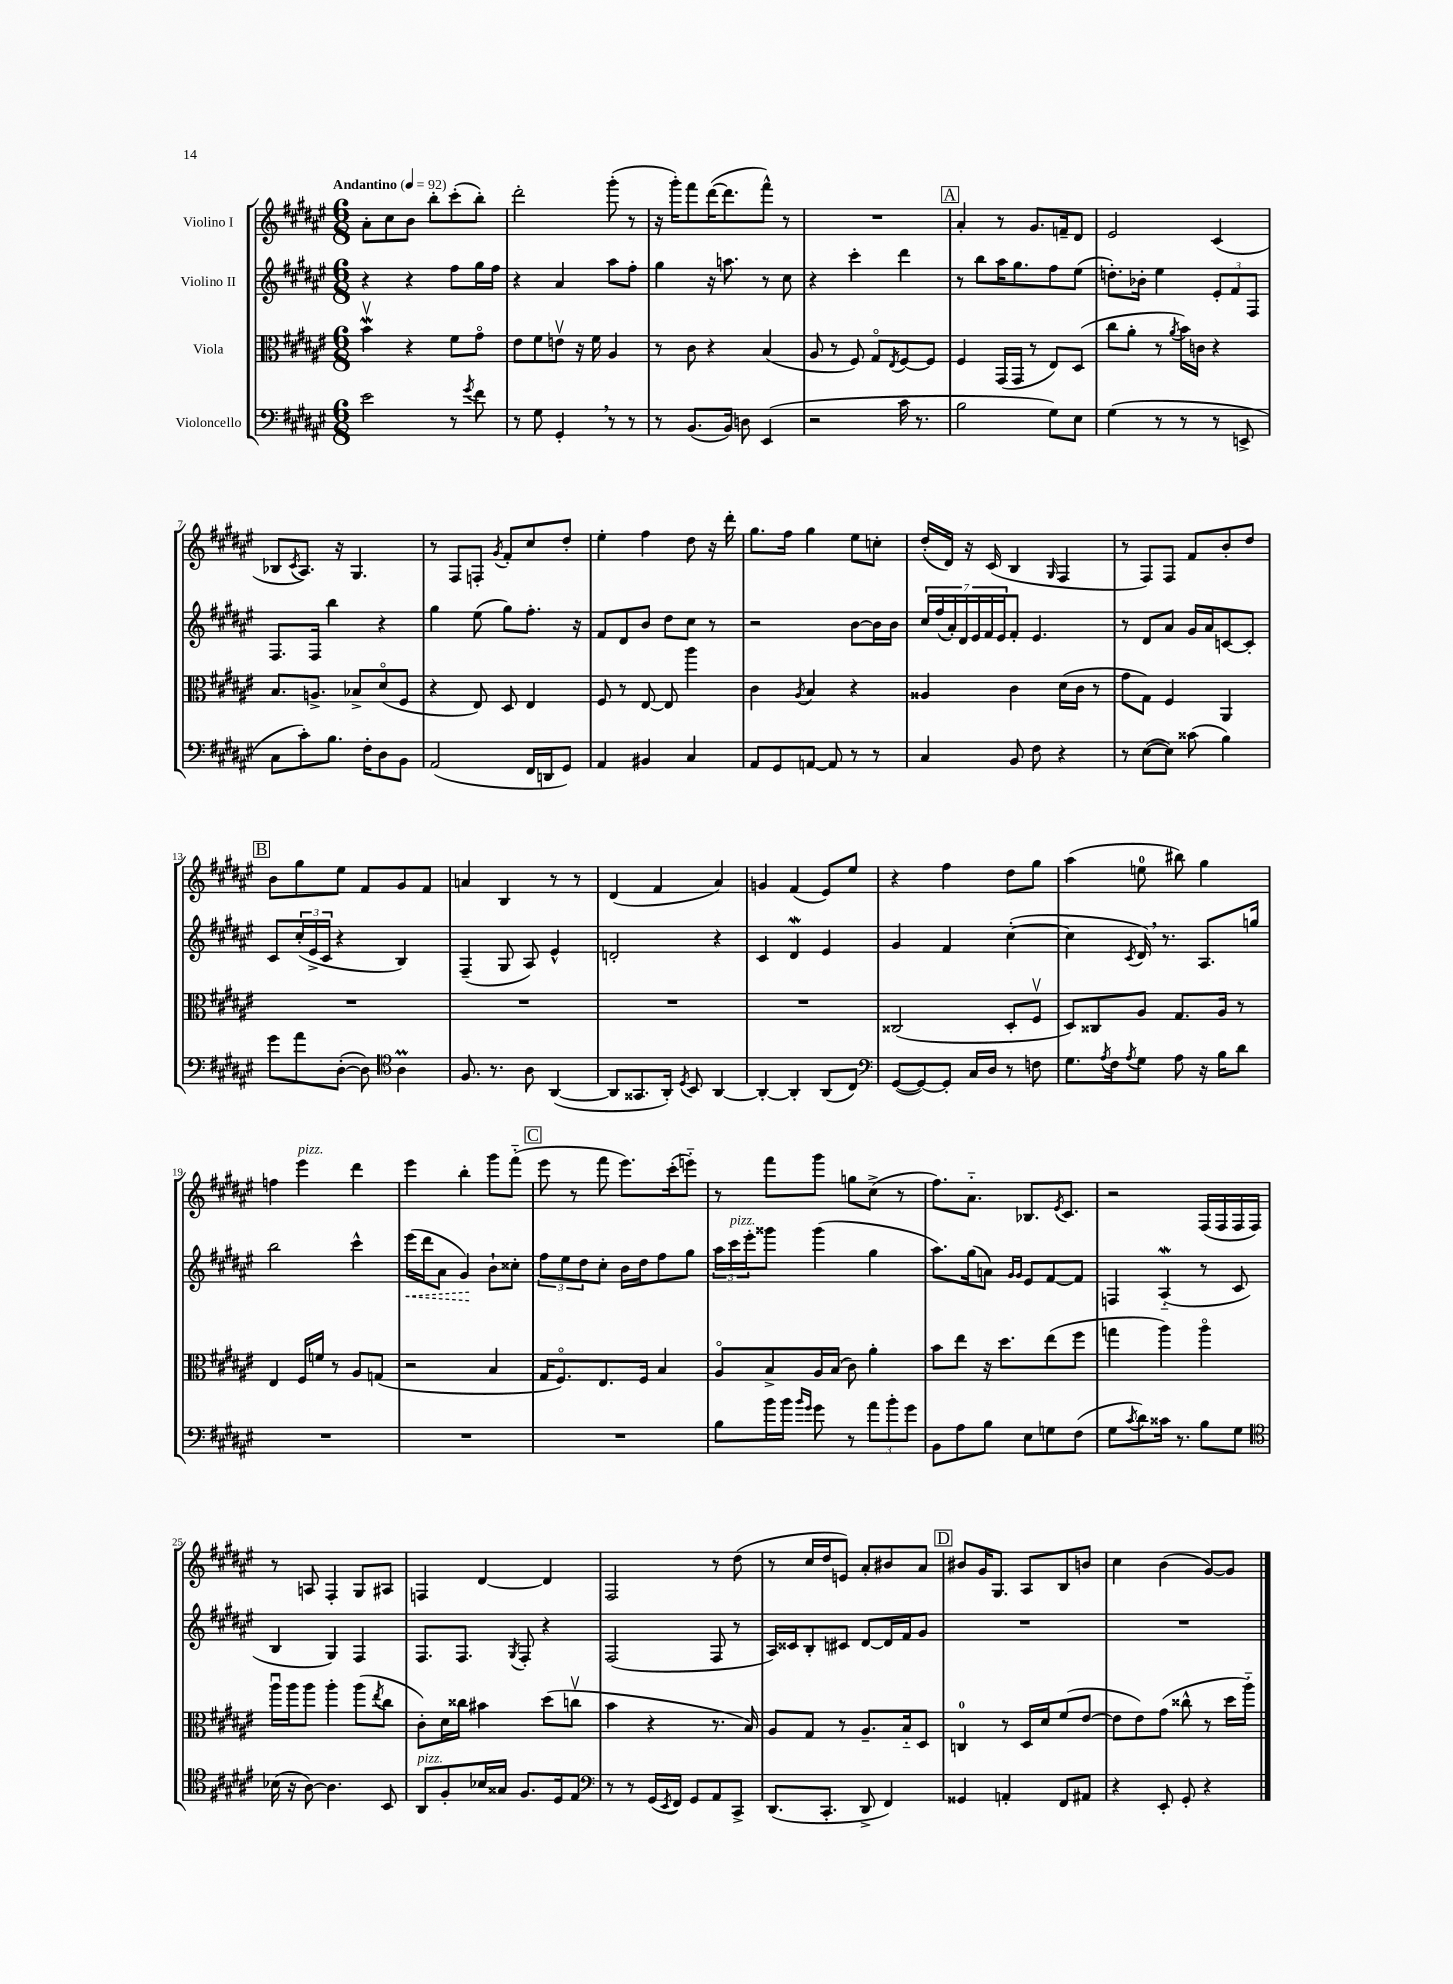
<<
\new StaffGroup <<
\new Staff = "s0" \with { instrumentName = "Violino I" } {
    \clef treble \key fis \major \numericTimeSignature \time 6/8 \tempo "Andantino" 4 = 92
    ais'8-. cis''8 b'8 b''8-. cis'''8-.( b''8-.) |
    dis'''2-. gis'''8-.( r8 |
    r16 gis'''16-.) fis'''8 dis'''16~( dis'''8. fis'''8-^) r8 |
    R2. |
    \mark \markup { \box "A" } ais'4-. r8 gis'8. f'16-- dis'8 |
    eis'2 cis'4( |
    bes8 \acciaccatura { cis'8 } ais8.) r16 gis4. |
    r8 fis8 f8-. \acciaccatura { gis'8 } fis'8-. cis''8 dis''8-. |
    eis''4-. fis''4 dis''8 r16 dis'''16-. |
    gis''8. fis''16 gis''4 eis''8 c''8-. |
    dis''16-.( dis'16) r16 cis'16( b4 \grace { gis16 } fis4 |
    r8 fis8) fis8 fis'8 b'8-. dis''8 |
    \mark \markup { \box "B" } b'8 gis''8 eis''8 fis'8 gis'8 fis'8 |
    a'4 b4 r8 r8 |
    dis'4( fis'4 ais'4) |
    g'4 fis'4( eis'8) eis''8 |
    r4 fis''4 dis''8 gis''8 |
    ais''4( e''8-0 bis''8) gis''4 |
    f''4 eis'''4^\markup { \italic "pizz." } dis'''4 |
    eis'''4 b''4-. gis'''8 fis'''8-_( |
    \mark \markup { \box "C" } eis'''8 r8 fis'''8 eis'''8.) cis'''16-.( e'''8-_) |
    r8 fis'''8 gis'''8 g''8 cis''8->( r8 |
    fis''8.) ais'8.-_ bes8. \acciaccatura { eis'8 } cis'8. |
    r2 fis16( fis16 fis16 fis16) |
    r8 a8 fis4-. gis8 ais8 |
    f4 dis'4~ dis'4 |
    fis2 r8 dis''8( |
    r8 cis''16 dis''16 e'8) ais'8-. bis'8 ais'8 |
    \mark \markup { \box "D" } bis'8 gis'16 gis8. ais8 b8 b'8 |
    cis''4 b'4( gis'8~) gis'8 \bar "|." |
}
\new Staff = "s1" \with { instrumentName = "Violino II" } {
    \clef treble \key fis \major \numericTimeSignature \time 6/8
    r4 r4 fis''8 gis''16 fis''16 |
    r4 ais'4 ais''8 fis''8-. |
    gis''4 r16 a''8. r8 cis''8 |
    r4 cis'''4-. dis'''4 |
    \mark \markup { \box "A" } r8 b''8 ais''16 gis''8. fis''8 eis''8( |
    d''8.-.) bes'16-. eis''4 \tuplet 3/2 { eis'8-. fis'8 fis8 } |
    fis8. fis16 b''4 r4 |
    gis''4 eis''8( gis''8) fis''8.-. r16 |
    fis'8 dis'8 b'8 dis''8 cis''8 r8 |
    r2 b'8~ b'16 b'16 |
    \tuplet 7/4 { cis''16 fis''16( ais'16-.) dis'16 eis'16 fis'16 eis'16 } fis'8-. eis'4. |
    r8 dis'8 ais'8 gis'16 ais'16 c'8~ c'8-. |
    \mark \markup { \box "B" } cis'8 \tuplet 3/2 { cis''16-.( eis'16-> cis'16 } r4 b4) |
    fis4--( gis8 ais8) eis'4-^ |
    d'2-. r4 |
    cis'4 dis'4\mordent eis'4 |
    gis'4 fis'4 cis''4~-.( |
    cis''4 \acciaccatura { cis'8 } dis'16) \breathe r8. ais8. g''16 |
    b''2 cis'''4-^ |
    \once \override Hairpin.style = #'dashed-line eis'''16\<( dis'''16 ais'8 gis'4\!) b'8-! cisis''8-. |
    \mark \markup { \box "C" } \tuplet 3/2 { fis''8 eis''8 dis''8 } cis''8-. b'16 dis''16 fis''8 gis''8 |
    \tuplet 3/2 { ais''16 cis'''16^\markup { \italic "pizz." } eis'''16-. } gisis'''8 gisis'''4( gis''4 |
    ais''8.) gis''16( a'8) \grace { gis'16 gis'16 } eis'8 fis'8~ fis'8 |
    f4 ais4-_\mordent( r8 cis'8 |
    b4 gis4) fis4 |
    fis8. fis8. \acciaccatura { gis8 } fis8-. r4 |
    fis2( fis8 r8 |
    ais16) cisis'16 b8-. cis'8 dis'8~ dis'16 fis'16 gis'8 |
    \mark \markup { \box "D" } R2. |
    R2. \bar "|." |
}
\new Staff = "s2" \with { instrumentName = "Viola" } {
    \clef alto \key fis \major \numericTimeSignature \time 6/8
    b'4\upbow\mordent r4 fis'8 gis'8\flageolet |
    eis'8 fis'8 e'8\upbow r16 fis'16 ais4 |
    r8 cis'8 r4 b4( |
    ais8 r8 fis8) gis8\flageolet \acciaccatura { eis8 } fis8~ fis8 |
    \mark \markup { \box "A" } fis4 gis,16( gis,16 r8 eis8) dis8( |
    cis''8 ais'8-. r8 \acciaccatura { ais'8 } b'16) c'16 r4 |
    b8. a8.-> bes8-> dis'8\flageolet( fis8 |
    r4 eis8) dis8 eis4 |
    fis8 r8 eis8~ eis8 ais''4 |
    cis'4 \acciaccatura { ais8 } b4 r4 |
    aisis4 cis'4 dis'16( cis'16 r8 |
    gis'8 gis8) fis4 ais,4 |
    \mark \markup { \box "B" } R2. |
    R2. |
    R2. |
    R2. |
    cisis2( dis8-. fis8\upbow |
    dis8) cisis8 ais8 gis8. ais16 r8 |
    eis4 fis16 f'16 r8 ais8 g8( |
    r2 b4 |
    \mark \markup { \box "C" } gis16 fis8.\flageolet) eis8. fis16 b4 |
    ais8\flageolet b8-> ais16 b16( cis'8) ais'4-. |
    b'8 eis''8 r16 dis''8. eis''8( fis''8 |
    g''4 ais''4) ais''4\flageolet |
    ais''16\downbow ais''16 ais''8 ais''4-. ais''8( \acciaccatura { eis''8 } cis''8 |
    cis'8-.) dis'16 cisis''16 bis'4 dis''8( c''8\upbow |
    b'4 r4 r8. b16) |
    ais8 gis8 r8 ais8.-- b16-_ dis8 |
    \mark \markup { \box "D" } c4-0 r8 dis16 dis'16 fis'8( eis'8~ |
    eis'8 eis'8) gis'8( cisis''8-^ r8 dis''16 ais''16-_) \bar "|." |
}
\new Staff = "s3" \with { instrumentName = "Violoncello" } {
    \clef bass \key fis \major \numericTimeSignature \time 6/8
    eis'2 r8 \acciaccatura { gis'8 } fis'8 |
    r8 gis8 gis,4-. \breathe r8 r8 |
    r8 b,8.( b,16) d8 eis,4( |
    r2 cis'16 r8. |
    \mark \markup { \box "A" } b2 gis8) eis8 |
    gis4( r8 r8 r8 e,8-> |
    cis8 cis'8-.) b8. fis16-. dis8 b,8 |
    ais,2( fis,16 d,16 gis,8) |
    ais,4 bis,4 cis4 |
    ais,8 gis,8 a,8~ a,8 r8 r8 |
    cis4 b,8 fis8 r4 |
    r8 eis8~( eis8) cisis'8( b4) |
    \mark \markup { \box "B" } gis'8 ais'8 dis8~-.( dis8) \clef tenor ais4\prall |
    fis8. r8. ais8 ais,4~( |
    ais,8 gisis,8. ais,16-.) \acciaccatura { dis8 } b,8 ais,4~ |
    ais,4~-. ais,4-. ais,8( cis8) |
    \clef bass gis,8~( gis,8~) gis,8-. cis16 dis16 r8 f8 |
    gis8. \acciaccatura { ais8 } fis16 \acciaccatura { ais8 } gis8 ais8 r16 b16 dis'8 |
    R2. |
    R2. |
    \mark \markup { \box "C" } R2. |
    b8 b'16 b'16 \grace { b'16 gis'16 } gis'8 r8 \tuplet 3/2 { ais'8 b'8-. gis'8 } |
    b,8 ais8 b8 eis8 g8 fis8( |
    gis8 \acciaccatura { cis'8 } dis'8) cisis'16 r8. b8 gis8 |
    \clef tenor bes16( r16 ais8~) ais4. b,8 |
    ais,8^\markup { \italic "pizz." } fis8-. bes16 gisis16 fis8. dis16 eis8 |
    \clef bass r8 r8 gis,16( \acciaccatura { eis,8 } fis,16) gis,8 ais,8 cis,8-> |
    dis,8.( cis,8.-. dis,8-> fis,4) |
    \mark \markup { \box "D" } gisis,4 a,4-. fis,8 ais,8 |
    r4 eis,8-. gis,8-. r4 \bar "|." |
}
>>
>>
